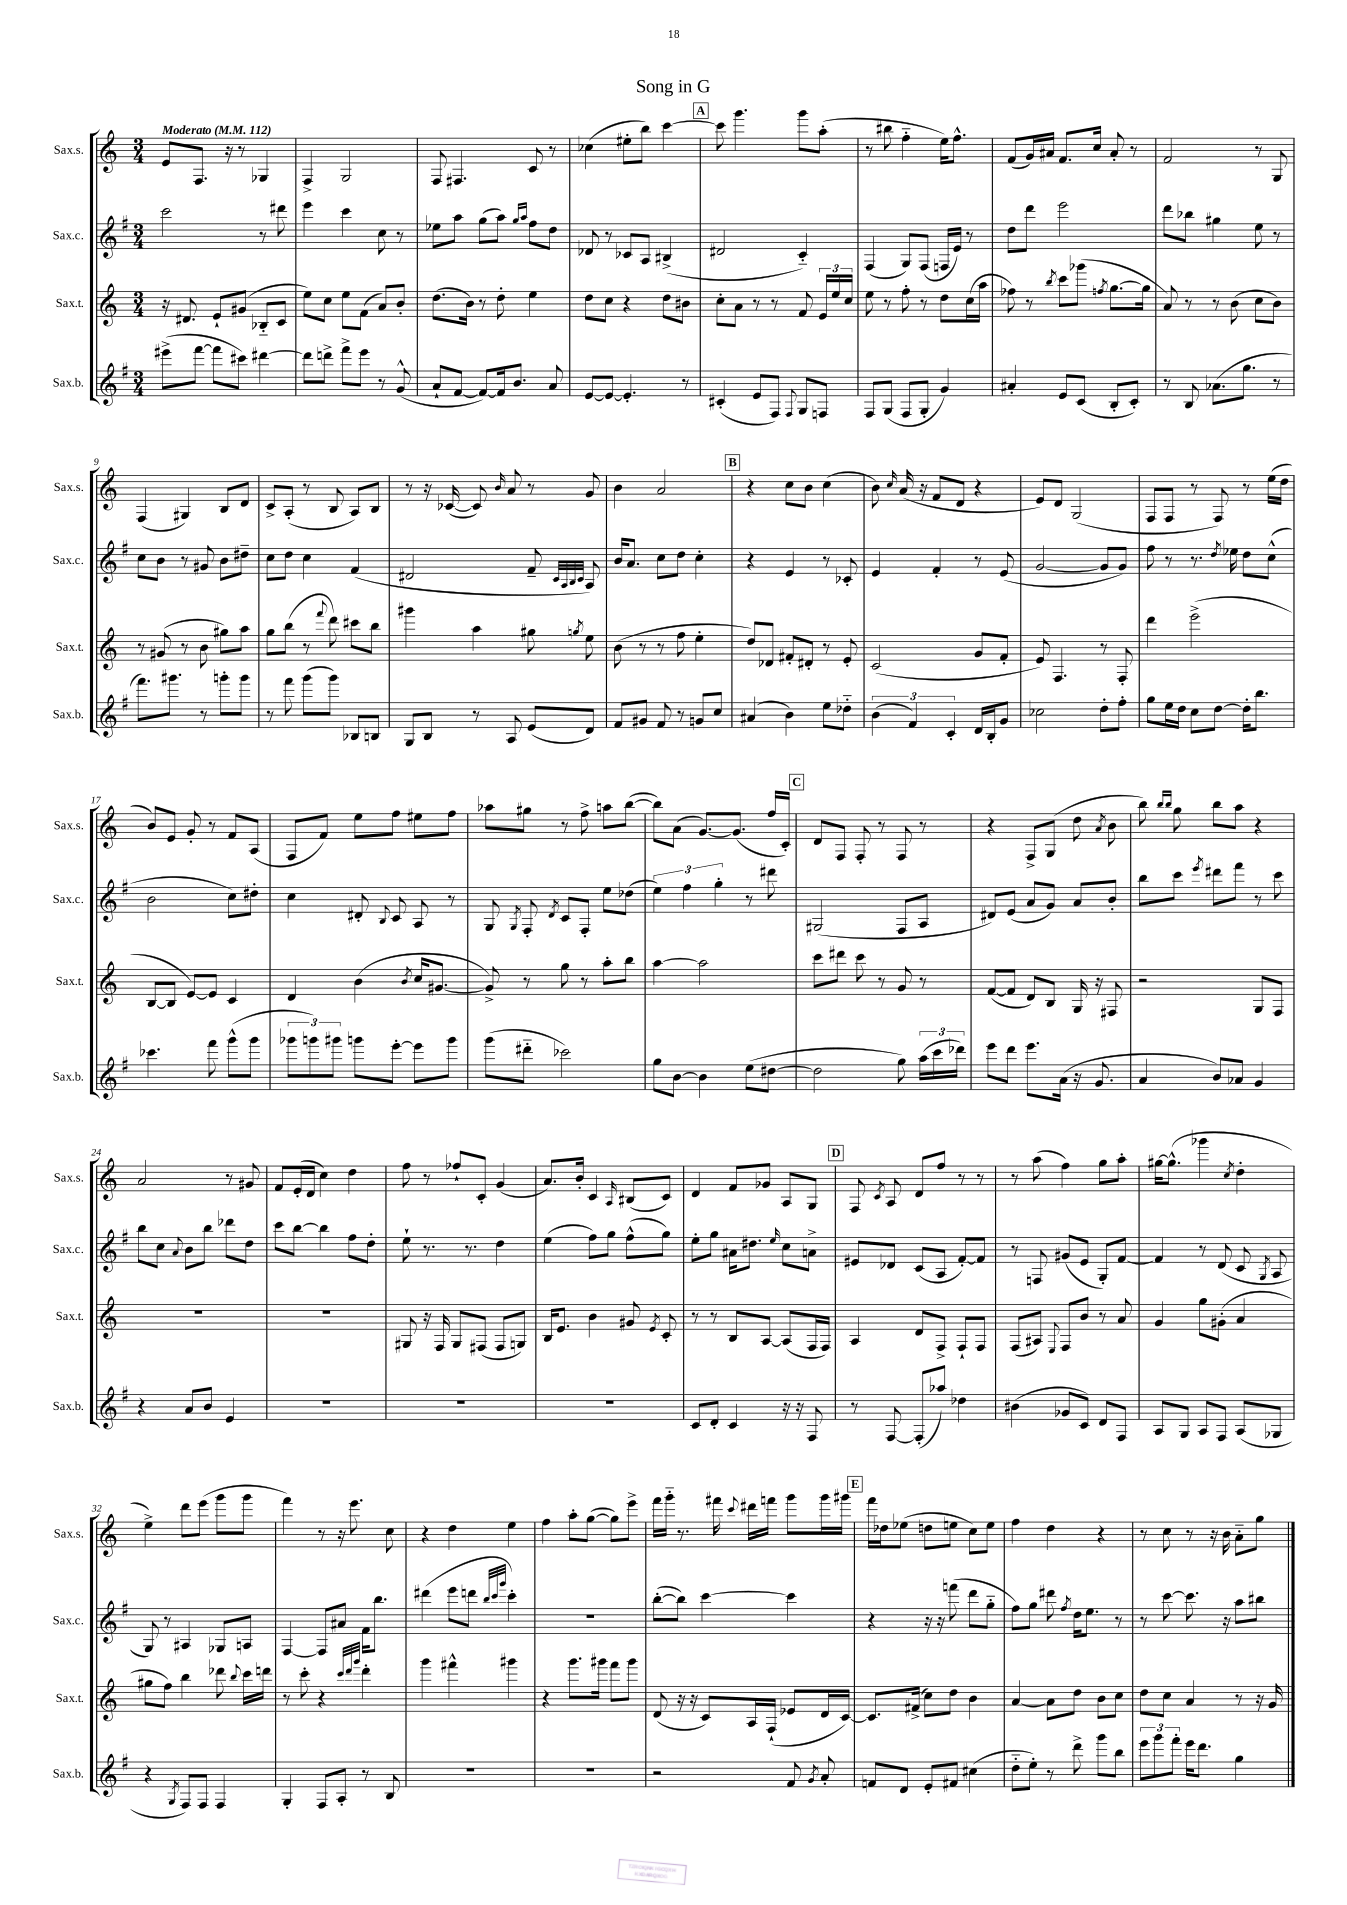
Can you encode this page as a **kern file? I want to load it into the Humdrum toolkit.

**kern	**kern	**kern	**kern
*part4	*part3	*part2	*part1
*staff4	*staff3	*staff2	*staff1
*I"Sax.b.	*I"Sax.t.	*I"Sax.c.	*I"Sax.s.
*I'Sax.b.	*I'Sax.t.	*I'Sax.c.	*I'Sax.s.
*clefG2	*clefG2	*clefG2	*clefG2
*k[f#]	*k[]	*k[f#]	*k[]
*M3/4	*M3/4	*M3/4	*M3/4
*MM112	*MM112	*MM112	*MM112
=1	=1	=1	=1
!	!	!	!LO:TX:a:B:t=Moderato
(8eee#X^\L	16r	2ccc\	8e/L
.	8.d#X/	.	.
[8fff#\J	.	.	8.F/J
8fff#\L]	8e`/L	.	.
.	.	.	16r
8ccc#X\J)	(8g#X/J	.	8r
[4ddd#X\	8B-X/L	8r	4G-X/
.	8c/J	8ddd#X\	.
=2	=2	=2	=2
8ddd#\L]	8ee\L)	4eee\	4F^/
8dddn^\J	8cc\J	.	.
8fff#^\L	8ee\L	4ccc\	2G/
8eee\J	(8f\J	.	.
8r	8a/L)	8cc\	.
(8g^^/	8b'/J	8r	.
=3	=3	=3	=3
8a`/L	(8.dd\L	8ee-X\L	8F/
[8f#/J	.	8aa\J	4.F#X/
.	16b\Jk)	.	.
8f#/L_)	8r	(8gg\L	.
16f#/k]	8dd'\	8aa\J)	.
8.b/J	.	.	.
.	.	16qqgg/LL	.
.	.	16qqaa/JJ	.
.	4ee\	8ff#\L	8c/
8a/	.	8dd\J	8r
=4	=4	=4	=4
[8e/L	8dd\L	8d-X/	(4cc-X\
8e/J_	8cc\J	8r	.
4.e'/]	4r	8c-X/L	8ee#X'\L
.	.	8A/J	8bb\J)
.	8dd\L	(4B#X^/	[4ccc\
8r	8b#X\J	.	.
!!LO:REH:place=s1:t=A
=5	=5	=5	=5
(4c#X'/	8cc'\L	2d#X/	8ccc\]
.	8a\J	.	4.ggg\
8e/L	8r	.	.
8F#/J)	8r	.	.
8qqF#/	.	.	.
8G/L	8f/	4c/)	8ggg\L
8Fn/J	24e/LL	.	(8aa'\J
.	24ee/	.	.
.	24cc/JJ	.	.
=6	=6	=6	=6
8F#/L	8ee\	(4F#/	8r
(8G/J	8r	.	8bb#X\
8F#/L	8ff'\	8G/L)	4ff\
8G'/J	8r	(8F#/J	.
4g/)	8dd\L	16Fn/LL	16ee\KL)
.	.	16e/JJ)	8.ff^^\J
.	(16cc\L	8r	.
.	16aa\JJ	.	.
=7	=7	=7	=7
4a#X'/	8ff-X\)	8dd\L	(8f/L
.	8r	8ddd\J	16g/L)
.	.	.	16a#X/JJ
.	8qbb/	.	.
8e/L	8ccc\L	2eee\	8.f/L
(8c/J	(8ggg-X\J	.	.
.	.	.	16cc/Jk
.	8qffn/	.	.
8B'/L	[8.gg\L	.	8a#'/
8c'/J)	.	.	8r
.	16gg\Jk]	.	.
=8	=8	=8	=8
8r	8a/)	8ddd\L	2f/
8B/	8r	8bb-X\J	.
(8.a-X\L	8r	4gg#X\	.
.	(8b\	.	.
8.gg\J	.	.	.
.	8cc\L	8ee\	8r
8r	8b\J)	8r	8G/
!!LO:LB:g=z
=9	=9	=9	=9
8.fff#\L)	8r	8cc\L	(4F/
.	(8g#X/	8b\J	.
8.ggg#X\J	.	.	.
.	8r	8r	4G#X/)
8r	8b\	8g#X/	.
8gggn'\L	8gg#X\L)	8b\L	8B/L
8ggg\J	8aa\J	8dd#X~\J	8d/J
=10	=10	=10	=10
8r	8gg\L	8cc\L	8c^/L
8fff#\	(8bb\J	8dd\J	(8A'/J
(8ggg\L	8r	4cc\	8r
.	8qqfff/	.	.
8ggg\J)	8ddd\)	.	8B/
8B-X/L	8ccc#X\L	(4f#/	8A/L)
8Bn/J	8bb\J	.	8B/J
=11	=11	=11	=11
8G/L	4ggg#X\	2d#X/	8r
8B/J	.	.	16r
.	.	.	([16c-X/
8r	4aa\	.	8c-/])
.	.	.	16qqb/
8A/	.	.	8a/
(8e/L	8gg#X\	8f#~/	8r
.	.	32qqc/LLL	.
.	.	32qqA/	.
.	.	32qqB/	.
.	8qggn/	32qqc/JJJ	.
8d/J)	8ee\	8A/)	8g/
=12	=12	=12	=12
8f#/L	(8b\	16b/KL	4b\
.	.	8.a/J	.
8g#X/J	8r	.	.
8f#/	8r	8cc\L	2a/
8r	8ff\	8dd\J	.
8gn/L	4ee'\	4cc'\	.
8cc/J	.	.	.
!!LO:REH:place=s1:t=B
=13	=13	=13	=13
(4a#X/	8dd/L)	4r	4r
.	8d-X/J	.	.
4b\)	8f#X'/L	4e/	8cc\L
.	8d#X'/J	.	8b\J
8ee\L	8r	8r	(4cc\
8dd-X\J	8e'/	8c-X'/	.
=14	=14	=14	=14
(6b\	(2c/	4e/	8b\)
.	.	.	16qqcc/
.	.	.	(16a/
6f#/)	.	.	.
.	.	.	16r
.	.	4f#'/	8f/L
6c'/	.	.	.
.	.	.	8d/J
16d/LL	8g/L	8r	4r
16B'/J	.	.	.
8g/J	8f'/J	(8e/	.
=15	=15	=15	=15
2cc-X\	8e/)	[2g/	8e/L)
.	4.F/	.	8d/J
.	.	.	(2G/
8dd'\L	8r	8g/L]	.
8ff#'\J	8F'/	8g/J)	.
=16	=16	=16	=16
8gg\L	4ddd\	8ff#\	8F/L
16ee\L	.	8r	8F/J
16dd\JJ	.	.	.
8cc\L	(2eee^\	8.r	8r
[8dd\J	.	.	8F/)
.	.	8qdd/	.
.	.	16ee-X\	.
16dd'\KL]	.	8dd\L	8r
8.bb\J	.	.	.
.	.	(8cc^^\J	(16ee\LL
.	.	.	16dd\JJ
!!LO:LB:g=z
=17	=17	=17	=17
4.ccc-X\	[8B/L	2b\	8b/L)
.	8B/J]	.	8e/J
.	[8e/L)	.	8g'/
8fff#\	8e/J]	.	8r
(8ggg^^\L	4c/	8cc\L)	8f/L
8ggg\J	.	8dd#X'\J	(8A/J
=18	=18	=18	=18
12ggg-X\L	4d/	4cc\	8F/L
12gggn\)	.	.	.
.	.	.	8f/J)
12ggg#X\J	.	.	.
8gggn\L	(4b\	8d#X'/	8ee\L
.	.	8qqB/	.
[8eee'\J	.	8c/	8ff\J
.	8qb/	.	.
8eee\L]	16cc/KL	8A/	8ee#X\L
.	[8.g#X/J	.	.
8ggg\J	.	8r	8ff\J
=19	=19	=19	=19
(8ggg\L	8g#^/])	8G/	8aa-X\L
.	.	8qG/	.
8ddd#X\J	8r	8F#'/	8gg#X\J
.	.	8qd/	.
2ccc-X\)	8gg\	8c/L	8r
.	8r	8F#'/J	8ff^\
.	8aa'\L	8ee\L	8aan\L
.	8bb\J	(8dd-X\J	([8bb\J
=20	=20	=20	=20
8gg\L	[4aa\	6ee\)	8bb\L])
[8b\J	.	.	(8a\J
.	.	6ff#\	.
4b\]	2aa\]	.	[8.g/L)
.	.	6gg'\	.
.	.	.	(8.g/J]
(8ee\L	.	8r	.
[8dd#X\J	.	8ddd#X\	16ff/LL
.	.	.	16c'/JJ)
!!LO:REH:place=s1:t=C
=21	=21	=21	=21
2dd#\]	8ccc\L	(2G#X/	8d/L
.	8ddd#X\J	.	8F/J
.	8ccc\	.	8F'/
.	8r	.	8r
8gg\)	8g/	8F#/L	8F/
(24aa\LL	8r	8A/J	8r
24ccc\	.	.	.
24ddd-X\JJ)	.	.	.
=22	=22	=22	=22
8eee\L	([8f/L	8d#X/L)	4r
8ddd\J	8f/J]	(8e/J	.
8.eee\L	8d/L)	8a/L	8F^/L
.	8B/J	8g/J)	(8G/J
(16a\Jk	.	.	.
16r	16G/	8a/L	8dd\
8.g/	16r	.	.
.	.	.	8qa/
.	8F#X/	8b'/J	8b\
=23	=23	=23	=23
4a/	2r	8bb\L	8bb\)
.	.	.	16qqbb/LL
.	.	.	16qqbb/JJ
.	.	8ccc\J	8gg\
.	.	8qeee/	.
8b/L)	.	8ddd#X\L	8bb\L
8a-X/J	.	8fff#\J	8aa\J
4g/	8G/L	8r	4r
.	8F/J	8ccc\	.
!!LO:LB:g=z
=24	=24	=24	=24
4r	2.r	8bb\L	2a/
.	.	8cc\J	.
.	.	8qqa/	.
8a/L	.	8b\L	.
8b/J	.	8bb\J	.
4e/	.	8ddd-X\L	8r
.	.	8dd\J	8g#X/
=25	=25	=25	=25
2.r	2.r	8ccc\L	8f/L
.	.	[8bb\J	(16e'/L
.	.	.	16d/JJ
.	.	4bb\]	4cc\)
.	.	8ff#\L	4dd\
.	.	8dd'\J	.
=26	=26	=26	=26
2.r	8G#X/	8ee`\	8ff\
.	16r	8.r	8r
.	16F/	.	.
.	8G#/L	.	8ff-X`/L
.	.	8.r	.
.	(8F#X/J	.	8c'/J
.	8F#/L	4dd\	(4g/
.	8Gn/J)	.	.
=27	=27	=27	=27
2.r	16B/KL	(4ee\	8.a/L)
.	8.e/J	.	.
.	.	.	16b'/Jk
.	4b\	8ff#\L)	4c/
.	.	8gg\J	.
.	.	.	16qqA/
.	8g#X/	(8ff#^^\L	(8B#X/L
.	8qe/	.	.
.	8c'/	8gg\J)	8c/J)
=28	=28	=28	=28
8c/L	8r	8ee'\L	4d/
8d'/J	8r	8gg\J	.
4c/	8B/L	16a#X\KL	8f/L
.	.	8.dd#X\J	.
.	[8A/J	.	8g-X/J
.	.	16qqee/	.
16r	(8A/L]	8cc\L	8A/L
16r	.	.	.
8F#/	16F/L	8an^\J	8G/J
.	16F/JJ)	.	.
!!LO:REH:place=s1:t=D
=29	=29	=29	=29
8r	4A/	8e#X/L	8F/
.	.	.	8qc/
[8F#/	.	8d-X/J	8A/
(8F#'/L]	8d/L	(8c/L	8d/L
8aa-X/J)	8F^/J	8A/J	8ff/J
4dd-X\	8F`/L	[8f#'/L)	8r
.	8F/J	8f#/J]	8r
=30	=30	=30	=30
(4b#X\	(8F/L	8r	8r
.	8A#X/J)	8Fn/	(8aa\
.	8qqE/	.	.
8g-X/L	8F/L	(8g#X/L	4ff\)
8c/J)	8b/J	8e/J	.
8d/L	8r	8G'/L)	8gg\L
8F#/J	8a/	[8f#/J	8aa'\J
=31	=31	=31	=31
8A/L	4g/	4f#/]	[16gg#X\KL
.	.	.	(8.gg#^^\J]
8G/J	.	.	.
8A/L	8gg\L	8r	4ggg-X\
8F#/J	(8g#X'\J	(8d/	.
.	.	.	8qcc/
(8A/L	4a/	8c/	4dd'\
.	.	8qG/	.
8G-X/J	.	8A/	.
!!LO:LB:g=z
=32	=32	=32	=32
4r	8gg#X\L	8G/)	4ee^\)
.	8ff\J)	8r	.
8qG/	.	.	.
8F#/L)	4bb\	4A#X/	8ddd\L
8F#/J	.	.	(8eee\J
4F#/	8ddd-X\	8G-X/L	8ggg\L
.	8qqbb/	.	.
.	16ccc\LL	8An/J	8ggg\J
.	16dddn\JJ	.	.
=33	=33	=33	=33
4G'/	8r	[4F#/	4fff\)
.	8ccc'\	.	.
8F#/L	4r	8F#/L]	8r
8A'/J	.	8a#X/J	16r
.	.	.	8.eee\
.	32qqccc/LLL	.	.
.	32qqddd/	.	.
.	32qqggg/JJJ	.	.
8r	4ddd'\	16f#\KL	.
.	.	8.bb\J	.
8B/	.	.	8cc\
=34	=34	=34	=34
2.r	4ggg\	(4ddd#X\	4r
.	4fff#X^^\	8eee\L	4dd\
.	.	8dddn\J	.
.	.	32qqbb/LLL	.
.	.	32qqccc/	.
.	.	32qqggg/JJJ	.
.	4ggg#X\	4ccc'\)	4ee\
=35	=35	=35	=35
2.r	4r	2.r	4ff\
.	8.ggg\L	.	8aa'\L
.	.	.	([8gg\J
.	16ggg#X\Jk	.	.
.	8fff\L	.	8gg\L])
.	8ggg#\J	.	8eee^\J
=36	=36	=36	=36
2r	(8d/	([8bb'\L	16fff\LL
.	.	.	16ggg\JJ
.	16r	8bb\J])	8.r
.	16r	.	.
.	8c/L)	[4ccc\	.
.	.	.	16fff#X\
.	.	.	8qqccc/
.	16A/L	.	16ddd#X\LL
.	(16F`/JJ	.	16fffn\JJ
8f#/	8e-X/L	4ccc\]	8ggg\L
8qg/	.	.	.
8a'/	16d/L	.	16ggg\L
.	[16c/JJ)	.	16ggg#X\JJ
!!LO:REH:place=s1:t=E
=37	=37	=37	=37
8fn/L	8.c/L]	4r	16fff\LL
.	.	.	16dd-X\J
8d/J	.	.	(8ee-X\J
.	(16f#X^/Jk	.	.
8e'/L	8cc\L)	16r	8ddn\L
.	.	16r	.
8f#X/J	8dd\J	(8fffn\	8een\J
(4cc#X\	4b\	8ddd\L	8cc\L)
.	.	8gg\J	8ee\J
=38	=38	=38	=38
8dd\L	[4a/	8ff#\L)	4ff\
8ee'\J)	.	8gg\J	.
8r	8a\L]	8ddd#X\	4dd\
.	.	8qff#/	.
8ddd^\	8dd\J	16dd\KL	.
.	.	8.ee\J	.
8ggg\L	8b\L	.	4r
8bb\J	8cc\J	8r	.
=39	=39	=39	=39
12eee\L	8dd\L	8r	8r
12ggg\	.	.	.
.	8cc\J	[8ccc\	8cc\
12fff#'\J	.	.	.
16eee\KL	4a/	8.ccc\]	8r
8.ddd\J	.	.	.
.	.	.	16r
.	.	16r	16b\
4gg\	8r	8aa\L	8a\L
.	16r	8bb#X\J	8gg\J
.	16g/	.	.
==	==	==	==
*-	*-	*-	*-
